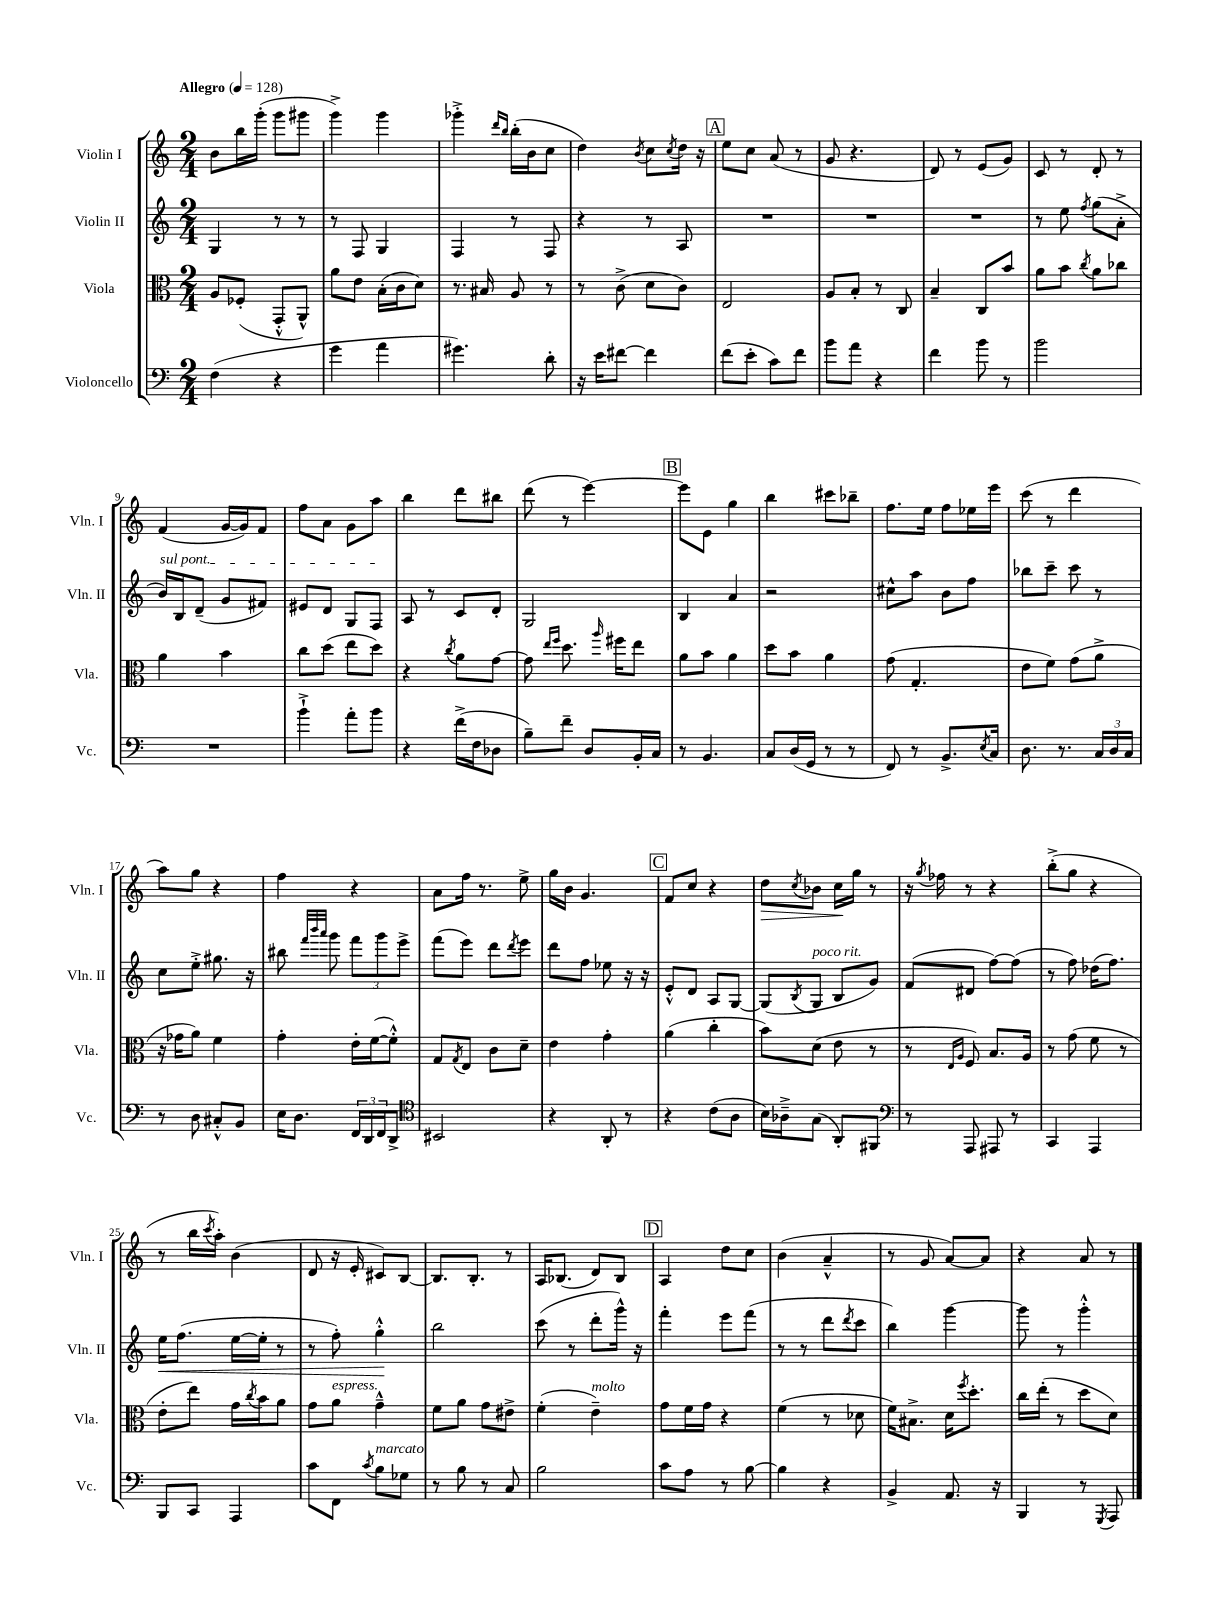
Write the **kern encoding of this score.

**kern	**kern	**kern	**dynam	**kern	**dynam
*part4	*part3	*part2	*part2	*part1	*part1
*staff4	*staff3	*staff2	*staff2	*staff1	*staff1
*I"Violoncello	*I"Viola	*I"Violin II	*	*I"Violin I	*
*I'Vc.	*I'Vla.	*I'Vln. II	*	*I'Vln. I	*
*clefF4	*clefC3	*clefG2	*	*clefG2	*
*k[]	*k[]	*k[]	*	*k[]	*
*M2/4	*M2/4	*M2/4	*	*M2/4	*
*MM128	*MM128	*MM128	*	*MM128	*
=1	=1	=1	=1	=1	=1
!	!	!	!	!LO:TX:a:B:t=Allegro	!
(4F\	8A/L	4G/	.	8b\L	.
.	(8F-X'/J	.	.	16bb\L	.
.	.	.	.	(16ggg'\JJ	.
4r	8GG'^^/L	8r	.	8ggg\L	.
.	8AA^^/J)	8r	.	8ggg#X\J	.
=2	=2	=2	=2	=2	=2
4g\	8a\L	8r	.	4ggg^\)	.
.	8e\J	8F/	.	.	.
4a\	(16B'\LL	4G/	.	4ggg\	.
.	16c\J	.	.	.	.
.	8d\J)	.	.	.	.
=3	=3	=3	=3	=3	=3
4.g#X\)	8.r	4F/	.	4ggg-X'^\	.
.	16B#X/	.	.	.	.
.	.	.	.	16qqddd/LL	.
.	.	.	.	16qqbb/JJ	.
.	8A/	8r	.	(16bb'\LL	.
.	.	.	.	16b\J	.
8d'\	8r	8F/	.	8cc\J	.
=4	=4	=4	=4	=4	=4
16r	8r	4r	.	4dd\)	.
16e\KL	.	.	.	.	.
[8f#X\J	(8c^\	.	.	.	.
.	.	.	.	8qb/	.
4f#\]	8d\L	8r	.	8cc\L	.
.	.	.	.	8qcc/	.
.	8c\J)	8A/	.	16dd\Jk	.
.	.	.	.	16r	.
!!LO:REH:place=s1:t=A
=5	=5	=5	=5	=5	=5
(8f\L	2E/	2r	.	8ee\L	.
8e'\J	.	.	.	8cc\J	.
8c\L)	.	.	.	(8a/	.
8f\J	.	.	.	8r	.
=6	=6	=6	=6	=6	=6
8b\L	8A/L	2r	.	8g/	.
8a\J	8B'/J	.	.	4.r	.
4r	8r	.	.	.	.
.	8C/	.	.	.	.
=7	=7	=7	=7	=7	=7
4f\	4B~/	2r	.	8d/)	.
.	.	.	.	8r	.
8b\	8C/L	.	.	(8e/L	.
8r	8b/J	.	.	8g/J)	.
=8	=8	=8	=8	=8	=8
2b\	8a\L	8r	.	8c/	.
.	8b\J	8ee\	.	8r	.
.	8qcc/	8qff/	.	.	.
.	8a\L	(8gg\L	.	8d'/	.
.	8cc-X\J	8a'^\J	.	8r	.
!!LO:LB:g=z
=9	=9	=9	=9	=9	=9
!	!	!LO:TX:a:i:t=sul pont.	!	!	!
2r	4a\	16b/LL)	.	(4f/	.
.	.	16B/J	.	.	.
.	.	(8d~/J	.	.	.
.	4b\	8g/L	.	[16g/LL	.
.	.	.	.	16g/J])	.
.	.	8f#X/J)	.	8f/J	.
=10	=10	=10	=10	=10	=10
4b`^\	8cc\L	8e#X/L	.	8ff\L	.
.	(8dd\J	8d/J	.	8a\J	.
8a'\L	8ee\L	8G/L	.	8g\L	.
8b\J	8dd\J)	8F/J	.	8aa\J	.
=11	=11	=11	=11	=11	=11
4r	4r	8A/	.	4bb\	.
.	.	8r	.	.	.
.	8qcc/	.	.	.	.
(16f^\LL	8a\L	8c/L	.	8ddd\L	.
16F\J	.	.	.	.	.
8D-X\J	[8g\J	8d'/J	.	8bb#X\J	.
=12	=12	=12	=12	=12	=12
8B~\L)	8g\]	2G/	.	(8ddd\	.
.	16qqee/LL	.	.	.	.
.	16qqff/JJ	.	.	.	.
8f~\J	8.dd\	.	.	8r	.
8D/L	.	.	.	[4eee\)	.
.	16qqaa/	.	.	.	.
.	16ff#X\KL	.	.	.	.
16BB'/L	8ee\J	.	.	.	.
16C/JJ	.	.	.	.	.
!!LO:REH:place=s1:t=B
=13	=13	=13	=13	=13	=13
8r	8a\L	4B/	.	8eee\L]	.
4.BB/	8b\J	.	.	8e\J	.
.	4a\	4a/	.	4gg\	.
=14	=14	=14	=14	=14	=14
8C/L	8dd\L	2r	.	4bb\	.
(16D/L	8b\J	.	.	.	.
16GG/JJ	.	.	.	.	.
8r	4a\	.	.	8ccc#X\L	.
8r	.	.	.	8bb-X~\J	.
=15	=15	=15	=15	=15	=15
8FF/)	(8g\	8cc#X^^\L	.	8.ff\L	.
8r	4.G'/	8aa\J	.	.	.
.	.	.	.	16ee\Jk	.
8.BB^/L	.	8b\L	.	8ff\L	.
.	.	8ff\J	.	16ee-X\L	.
8qE/	.	.	.	.	.
16C/Jk	.	.	.	16eee\JJ	.
=16	=16	=16	=16	=16	=16
8.D\	8e\L	8bb-X\L	.	(8ccc\	.
.	8f\J)	8ccc~\J	.	8r	.
8.r	.	.	.	.	.
.	(8g\L	8ccc\	.	4ddd\	.
24C/LL	8a^\J	8r	.	.	.
24D/	.	.	.	.	.
24C/JJ	.	.	.	.	.
!!LO:LB:g=z
=17	=17	=17	=17	=17	=17
8r	16r	8cc\L	.	8aa\L)	.
.	16g-X\KL	.	.	.	.
8D\	8a\J)	8ee'^\J	.	8gg\J	.
8C#X'^^/L	4f\	8.gg#X\	.	4r	.
8BB/J	.	.	.	.	.
.	.	16r	.	.	.
=18	=18	=18	=18	=18	=18
16E\KL	4g'\	8bb#X\	.	4ff\	.
8.D\J	.	.	.	.	.
.	.	32qqfff/LLL	.	.	.
.	.	32qqbbb/	.	.	.
.	.	32qqaaa/JJJ	.	.	.
.	.	8ggg\	.	.	.
24FF/LL	16e'\LL	12fff\L	.	4r	.
24DD/	.	.	.	.	.
.	([16f\J	.	.	.	.
24FF/J	.	12ggg\	.	.	.
8DD^/J	8f'^^\J])	.	.	.	.
.	.	12eee^\J	.	.	.
=19	=19	=19	=19	=19	=19
*clefC4	*	*	*	*	*
2BB#X/	8G/L	(8fff\L	.	8a\L	.
.	8qG/	.	.	.	.
.	8E/J	8eee\J)	.	16ff\Jk	.
.	.	.	.	8.r	.
.	8c\L	8ddd\L	.	.	.
.	.	8qddd/	.	.	.
.	8d~\J	8eee\J	.	8ee^\	.
=20	=20	=20	=20	=20	=20
4r	4e\	8ddd\L	.	16gg\LL	.
.	.	.	.	16b\JJ	.
.	.	8ff\J	.	4.g/	.
8AA'/	4g'\	8ee-X\	.	.	.
8r	.	16r	.	.	.
.	.	16r	.	.	.
!!LO:REH:place=s1:t=C
=21	=21	=21	=21	=21	=21
4r	(4a\	8e'^^/L	.	8f/L	.
.	.	8d/J	.	8cc/J	.
(8c\L	4cc'\	8A/L	.	4r	.
8A\J	.	[8G/J	.	.	.
=22	=22	=22	=22	=22	=22
!	!	!	!	!	!LO:HP:b
16B\LL)	8b\L)	(8G/L]	.	8dd\L	>
16A-X~^\J	.	.	.	.	.
.	.	8qB/	.	8qcc/	.
!	!	!LO:TX:a:i:t=poco rit.	!	!	!
(8G\J	(8d\J	8G/J	.	8b-X\J	.
8AA'/L)	8e\	8B/L	.	16cc\LL	.
.	.	.	.	16gg\JJ	]
8FF#X/J	8r	8g/J)	.	8r	.
=23	=23	=23	=23	=23	=23
*clefF4	*	*	*	*	*
8r	8r	(8f/L	.	16r	.
.	.	.	.	8qgg/	.
.	.	.	.	16ff-X\	.
.	16qqE/LL	.	.	.	.
.	16qqA/JJ	.	.	.	.
8AAA/	8F/)	8d#X/J	.	8r	.
8AAA#X/	8.B/L	[8ff\L)	.	4r	.
8r	.	(8ff\J]	.	.	.
.	16A/Jk	.	.	.	.
=24	=24	=24	=24	=24	=24
4CC/	8r	8r	.	(8bb'^\L	.
.	(8g\	8ff\)	.	8gg\J	.
4AAA/	8f\	(16dd-X\KL	.	4r	.
.	.	8.ff\J)	.	.	.
.	8r	.	.	.	.
!!LO:LB:g=z
=25	=25	=25	=25	=25	=25
!	!	!	!LO:HP:b	!	!
8BBB/L	8e'\L	16ee\KL	<	8r	.
.	.	(8.ff\J	.	.	.
8CC/J	8ee\J)	.	.	16bb\LL	.
.	.	.	.	8qccc/	.
.	.	.	.	16aa'\JJ)	.
4AAA/	16g\LL	[16ee\LL	.	(4b\	.
.	8qcc/	.	.	.	.
.	16b\J	16ee'\JJ]	.	.	.
.	8a\J	8r	.	.	.
=26	=26	=26	=26	=26	=26
8c\L	8g\L	8r	.	8d/	.
!	!LO:TX:a:i:t=espress.	!	!	!	!
8FF\J	8a\J	8ff'\)	.	16r	.
.	.	.	.	16e'/	.
8qc/	.	.	.	.	.
!LO:TX:a:i:t=marcato	!	!	!	!	!
8B\L	4g~^^\	4gg'^^\	.	8c#X/L)	.
8G-X\J	.	.	.	[8B/J	.
.	.	.	[	.	.
=27	=27	=27	=27	=27	=27
8r	8f\L	2bb\	.	8.B/L]	.
8B\	8a\J	.	.	.	.
.	.	.	.	8.B'/J	.
8r	8g\L	.	.	.	.
8C/	8e#X^\J	.	.	8r	.
=28	=28	=28	=28	=28	=28
2B\	(4f'\	(8ccc\	.	16A/KL	.
.	.	.	.	(8.B-X/J	.
.	.	8r	.	.	.
!	!LO:TX:a:i:t=molto	!	!	!	!
.	4e~\)	8ddd'\L	.	8d/L)	.
.	.	16ggg^^\Jk)	.	8B-/J	.
.	.	16r	.	.	.
!!LO:REH:place=s1:t=D
=29	=29	=29	=29	=29	=29
8c\L	8g\L	4fff'\	.	4A/	.
8A\J	16f\L	.	.	.	.
.	16g\JJ	.	.	.	.
8r	4r	8eee\L	.	8dd\L	.
[8B\	.	(8fff\J	.	8cc\J	.
=30	=30	=30	=30	=30	=30
4B\]	(4f\	8r	.	(4b\	.
.	.	8r	.	.	.
4r	8r	8ddd\L	.	4a~^^/	.
.	.	8qddd/	.	.	.
.	8d-X\	8ccc\J	.	.	.
=31	=31	=31	=31	=31	=31
4BB^/	16f\KL)	4bb\)	.	8r	.
.	8.B#X^\J	.	.	.	.
.	.	.	.	8g/	.
8.AA/	16d\KL	[4ggg\	.	[8a/L)	.
.	8qff/	.	.	.	.
.	8.dd'\J	.	.	.	.
.	.	.	.	8a/J]	.
16r	.	.	.	.	.
=32	=32	=32	=32	=32	=32
4BBB/	16cc\LL	8ggg\]	.	4r	.
.	(16ee'\JJ	.	.	.	.
.	8r	8r	.	.	.
8r	8dd\L	4ggg'^^\	.	8a/	.
8qGGG/	.	.	.	.	.
8AAA/	8d\J)	.	.	8r	.
==	==	==	==	==	==
*-	*-	*-	*-	*-	*-
